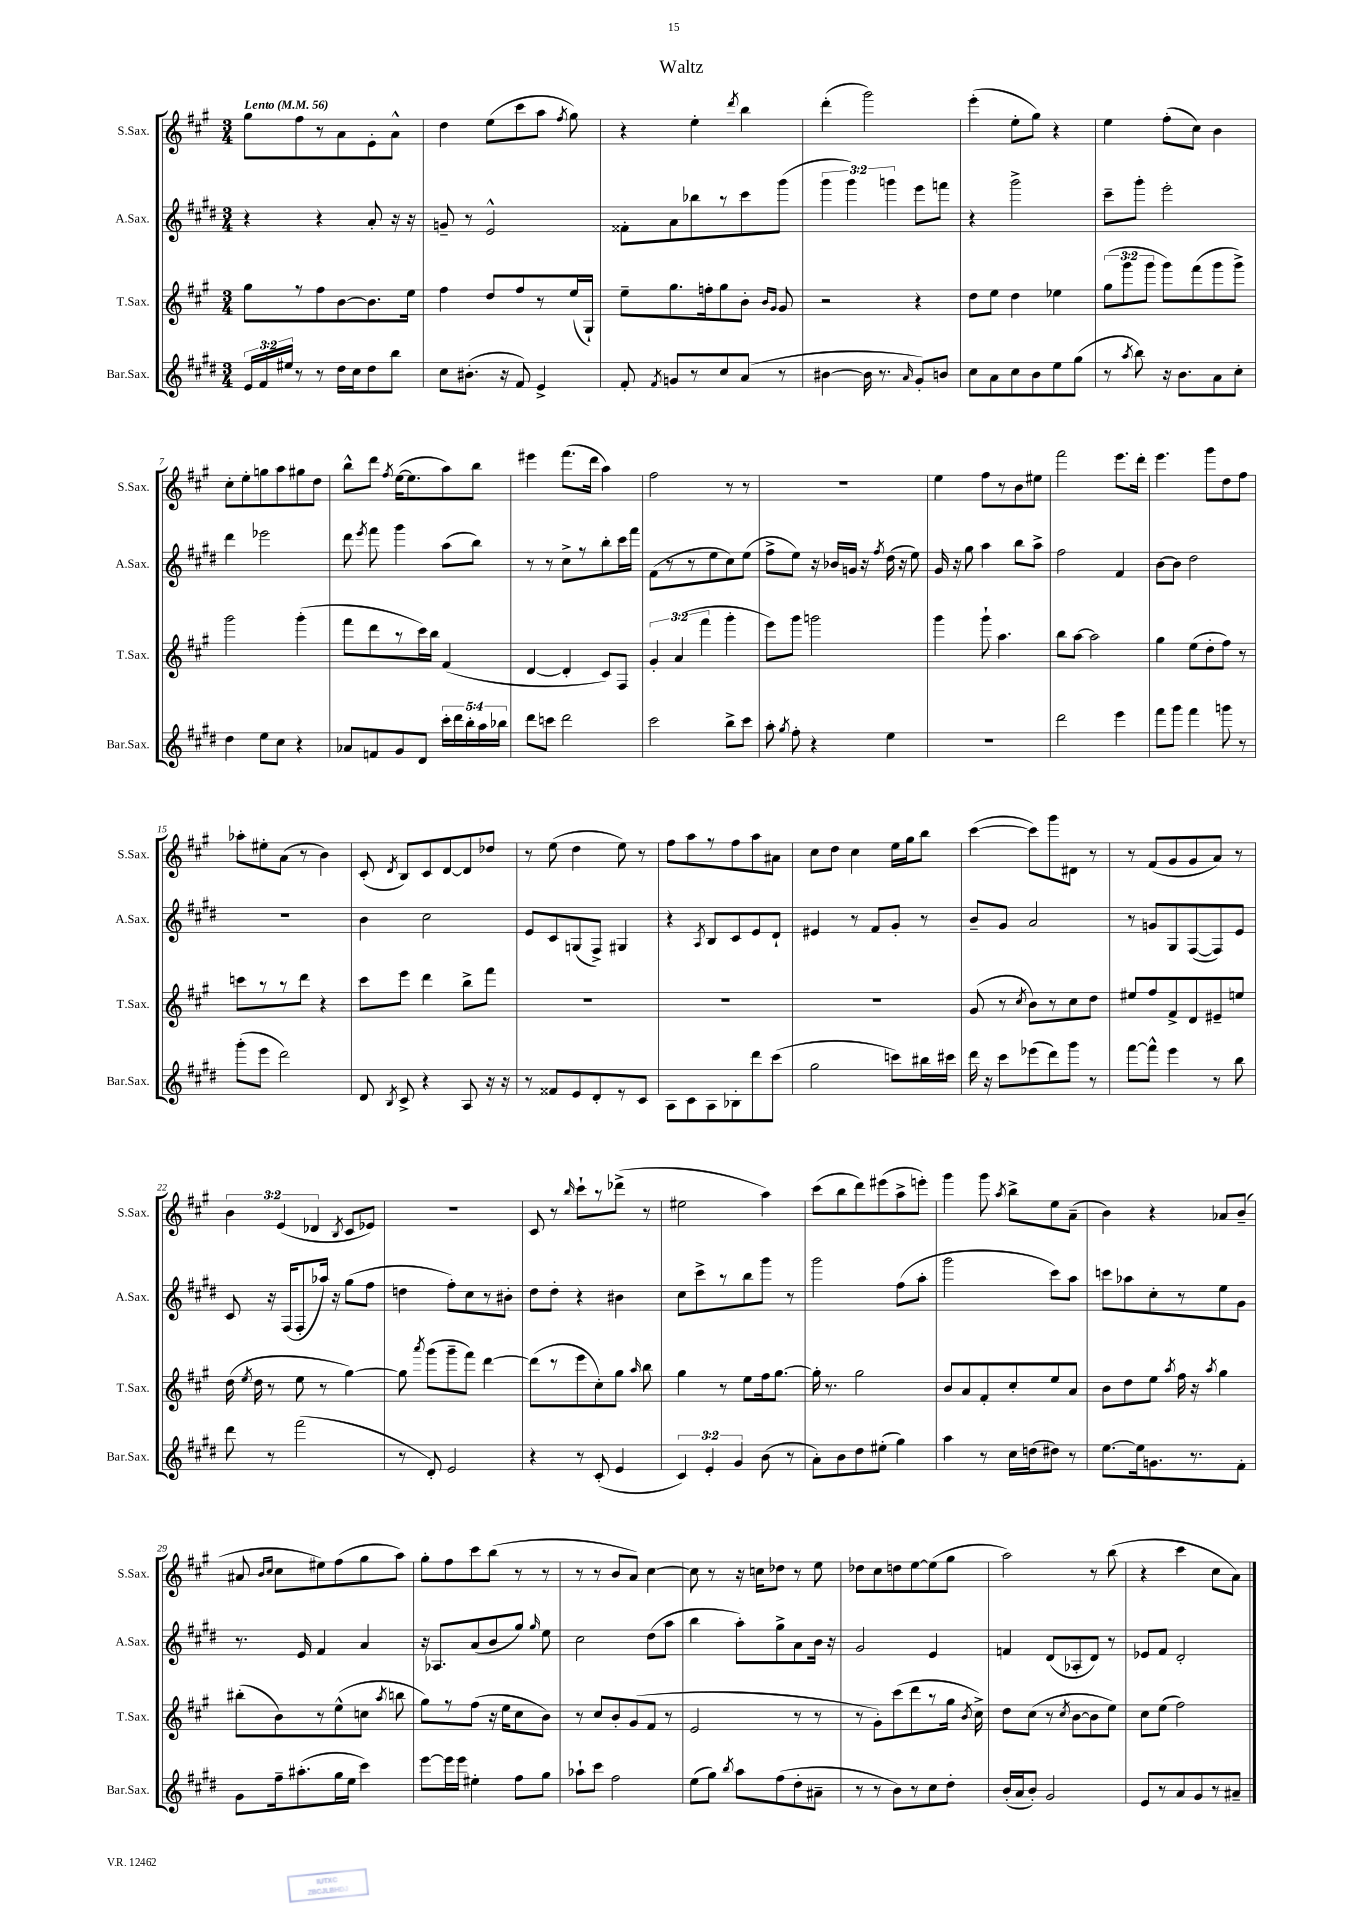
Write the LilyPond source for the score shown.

\header { title = "Waltz" }
<<
\new StaffGroup <<
\new Staff = "s0" \with { instrumentName = "S.Sax." shortInstrumentName = "S.Sax." } {
    \clef treble \key a \major \numericTimeSignature \time 3/4 \override Staff.TupletNumber.text = #tuplet-number::calc-fraction-text \tempo "Lento" 4 = 56
    \autoBeamOff gis''8[ fis''8 r8 a'8 e'8-. a'8]-^ |
    d''4 e''8[( cis'''8 a''8] \acciaccatura { fis''8 } gis''8) |
    r4 e''4-. \acciaccatura { d'''8 } b''4 |
    d'''4-.( gis'''2) |
    e'''4-.( e''8[-. gis''8]) r4 |
    e''4 fis''8[-.( cis''8]) b'4 |
    cis''8[-. e''8-. g''8 a''8 gis''8 d''8] |
    b''8[-^ d'''8] \acciaccatura { fis''8 } e''16[~( e''8. a''8) b''8] |
    eis'''4 fis'''8.[( d'''16] a''4) |
    fis''2 r8 r8 |
    R2. |
    e''4 fis''8[ r8 b'8 eis''8] |
    fis'''2 e'''8.[ d'''16]-. |
    e'''4. gis'''8[ d''8 fis''8] |
    aes''8[-. eis''8-. a'8]( r8 b'4) |
    cis'8-.( \acciaccatura { d'8 } b8[) cis'8 d'8~ d'8 des''8] |
    r8 e''8( d''4 e''8) r8 |
    fis''8[ a''8 r8 fis''8 a''8 ais'8] |
    cis''8[ d''8] cis''4 e''16[ gis''16 b''8] |
    cis'''4~( cis'''8[) gis'''8 dis'8] r8 |
    r8 fis'8[( gis'8 gis'8 a'8]) r8 |
    \tuplet 3/2 { b'4 e'4( des'4 } \acciaccatura { b8 } cis'8[ ees'8]) |
    R2. |
    cis'8 r8 \grace { b''16 } cis'''8[-! r8 des'''8]->( r8 |
    eis''2 a''4) |
    cis'''8[( b''8 d'''8) eis'''8( a''8-> e'''8]-.) |
    gis'''4 gis'''8 \acciaccatura { a''8 } b''8[-> e''8 a'8]--( |
    b'4) r4 aes'8[ b'8]--( |
    ais'8 \grace { b'16[ cis''16] } cis''8[ eis''8) fis''8( gis''8 a''8]) |
    gis''8[-. fis''8 cis'''8 b''8]( r8 r8 |
    r8 r8 b'8[ a'8]) cis''4~ |
    cis''8 r8 r16 c''16[ des''8] r8 e''8 |
    des''8[ cis''8 d''8 e''8~ e''8( gis''8] |
    a''2) r8 b''8( |
    r4 cis'''4 cis''8[ a'8]) \bar "|." |
}
\new Staff = "s1" \with { instrumentName = "A.Sax." shortInstrumentName = "A.Sax." } {
    \clef treble \key e \major \numericTimeSignature \time 3/4 \override Staff.TupletNumber.text = #tuplet-number::calc-fraction-text
    \autoBeamOff r4 r4 a'8-. r16 r16 |
    g'8-- r8 e'2-^ |
    fisis'8[-. a'8 bes''8 r8 cis'''8 gis'''8]( |
    \tuplet 3/2 { gis'''4 gis'''4) g'''4 } e'''8[ f'''8] |
    r4 gis'''2-> |
    cis'''8[-- gis'''8]-. e'''2-. |
    dis'''4 ees'''2 |
    dis'''8 \acciaccatura { e'''8 } fis'''8 gis'''4 a''8[( b''8]) |
    r8 r8 cis''8[-> r8 b''8-. cis'''16 fis'''16] |
    fis'8[( r8 r8 e''8 cis''8) e''8]( |
    fis''8[-> e''8]) r16 bes'16[ g'16] r16 \acciaccatura { fis''8 } dis''16( r16 e''8) |
    gis'16 r16 gis''8 a''4 b''8[ a''8]-> |
    fis''2 fis'4 |
    b'8[~ b'8] dis''2 |
    R2. |
    b'4 cis''2 |
    e'8[ cis'8 g8( fis8]->) gis4 |
    r4 \acciaccatura { a8 } b8[ cis'8 e'8 dis'8]-! |
    eis'4 r8 fis'8[ gis'8]-. r8 |
    b'8[-- gis'8] a'2 |
    r8 g'8[ gis8 fis8~( fis8) e'8] |
    cis'8 r16 fis16[( fis8-. aes''16]) r16 gis''8[( fis''8] |
    d''4 fis''8[-.) cis''8 r8 bis'8]-. |
    dis''8[ dis''8]-. r4 bis'4 |
    cis''8[ cis'''8-> r8 b''8 gis'''8] r8 |
    gis'''2 fis''8[( a''8]-. |
    gis'''2 cis'''8[) a''8] |
    c'''8[ aes''8 cis''8-. r8 e''8 gis'8] |
    r8. e'16 fis'4 a'4 |
    r16 aes8.[ a'8( b'8 gis''8]) \grace { gis''16 } e''8 |
    cis''2 dis''8[( a''8] |
    b''4 a''8[-.) gis''8-> a'8 b'16] r16 |
    gis'2 e'4 |
    f'4 dis'8[( aes8-. dis'8]) r8 |
    ees'8[ fis'8] dis'2-. \bar "|." |
}
\new Staff = "s2" \with { instrumentName = "T.Sax." shortInstrumentName = "T.Sax." } {
    \clef treble \key a \major \numericTimeSignature \time 3/4 \override Staff.TupletNumber.text = #tuplet-number::calc-fraction-text
    \autoBeamOff gis''8[ r8 fis''8 b'8~ b'8. e''16] |
    fis''4 d''8[ fis''8 r8 e''16( gis16]-!) |
    e''8[-- gis''8. f''16-. gis''8 b'8]-. \grace { b'16[ gis'16] } gis'8 |
    r2 r4 |
    d''8[ e''8] d''4 ees''4 |
    \tuplet 3/2 { gis''8[( gis'''8 gis'''8] } gis'''8[) fis'''8( gis'''8 gis'''8]->) |
    gis'''2 gis'''4-.( |
    fis'''8[ d'''8 r8 cis'''16) b''16] fis'4( |
    d'4~ d'4-. cis'8[) fis8] |
    \tuplet 3/2 { gis'4-. a'4( fis'''4 } gis'''4-. |
    e'''8[) gis'''8] g'''2 |
    gis'''4 gis'''8-! a''4. |
    b''8[ a''8]~ a''2 |
    gis''4 e''8[( d''8-. fis''8]) r8 |
    c'''8[ r8 r8 d'''8] r4 |
    cis'''8[ e'''8] d'''4 b''8[-> fis'''8] |
    R2. |
    R2. |
    R2. |
    gis'8( r8 \acciaccatura { cis''8 } b'8[) r8 cis''8 d''8] |
    eis''8[ fis''8 fis'8-> d'8 eis'8-- e''8] |
    d''16( \acciaccatura { e''8 } d''16 r8 e''8 r8 gis''4~) |
    gis''8 \acciaccatura { a'''8 } gis'''8[( gis'''8-- fis'''8]) d'''4~ |
    d'''8[( r8 e'''8 cis''8-.) gis''8] \grace { a''16 } b''8 |
    gis''4 r8 e''8[ fis''16 gis''8.]~ |
    gis''16-. r8. gis''2 |
    b'8[ a'8 fis'8-. cis''8-. e''8 a'8] |
    b'8[ d''8 e''8] \acciaccatura { a''8 } fis''16 r16 \acciaccatura { a''8 } gis''4 |
    bis''8[-.( b'8) r8 e''8-^( c''8] \acciaccatura { a''8 } b''8 |
    gis''8[) r8 fis''8]( r16 e''16[ cis''8 b'8]) |
    r8 cis''8[ b'8-. gis'8( fis'8] r8 |
    e'2 r8 r8 |
    r8 gis'8[-.) cis'''8( d'''8 r8 gis''16] \acciaccatura { b'8 } cis''16->) |
    d''8[ cis''8]( r8 \acciaccatura { cis''8 } b'8[~ b'8 e''8]) |
    cis''8[ e''8]( fis''2) \bar "|." |
}
\new Staff = "s3" \with { instrumentName = "Bar.Sax." shortInstrumentName = "Bar.Sax." } {
    \clef treble \key e \major \numericTimeSignature \time 3/4 \override Staff.TupletNumber.text = #tuplet-number::calc-fraction-text
    \autoBeamOff \tuplet 3/2 { e'16[ fis'16 eis''16] } r8 r8 dis''16[ cis''16 dis''8 b''8] |
    cis''8[ bis'8.]-.( r16 fis'8) e'4-> |
    fis'8-. \acciaccatura { fis'8 } g'8[ r8 cis''8 a'8]( r8 |
    bis'4~ bis'16 r8. \grace { a'16 } gis'8[-.) b'8] |
    cis''8[ a'8 cis''8 b'8 e''8 gis''8]( |
    r8 \acciaccatura { a''8 } b''8) r16 b'8.[ a'8 cis''8]-. |
    dis''4 e''8[ cis''8] r4 |
    aes'8[ f'8 gis'8 dis'8] \tuplet 5/4 { cis'''16[-. dis'''16 b''16-. a''16 bes''16] } |
    dis'''8[ c'''8] dis'''2 |
    cis'''2 b''8[-> cis'''8] |
    a''8-. \acciaccatura { gis''8 } fis''8-. r4 e''4 |
    R2. |
    dis'''2 e'''4 |
    fis'''8[ gis'''8] fis'''4 g'''8 r8 |
    gis'''8[-.( e'''8] dis'''2) |
    dis'8 \acciaccatura { b8 } cis'8-> r4 a8 r16 r16 |
    r8 fisis'8[ e'8 dis'8-. r8 cis'8] |
    a8[ cis'8 a8 bes8-. dis'''8 cis'''8]( |
    gis''2 c'''8[) bis''16 cis'''16] |
    dis'''16 r16 cis'''8[ ees'''8( dis'''8) gis'''8] r8 |
    fis'''8[~ fis'''8]-^ e'''4 r8 b''8 |
    dis'''8 r8 fis'''2( |
    r8 dis'8-.) e'2 |
    r4 r8 cis'8-.( e'4 |
    \tuplet 3/2 { cis'4) e'4-. gis'4 } b'8( r8 |
    a'8[-.) b'8 dis''8 eis''8]-.( gis''4) |
    a''4 r8 cis''16[ d''16( dis''8]) r8 |
    e''8.[~ e''16 g'8. r8. fis'8]-. |
    gis'8[ fis''16-- ais''8.-.( gis''16 e''16] cis'''4) |
    e'''8[~ e'''16 e'''16] eis''4-. fis''8[ gis''8] |
    aes''8[-! cis'''8] fis''2 |
    e''8[( gis''8]) \acciaccatura { b''8 } a''8[ fis''8( dis''8-. ais'8]-- |
    r8 r8 b'8[) r8 cis''8 dis''8]-. |
    b'16[-.( a'16 b'8]-.) gis'2 |
    e'8[ r8 a'8 gis'8 r8 ais'8]-- \bar "|." |
}
>>
>>
